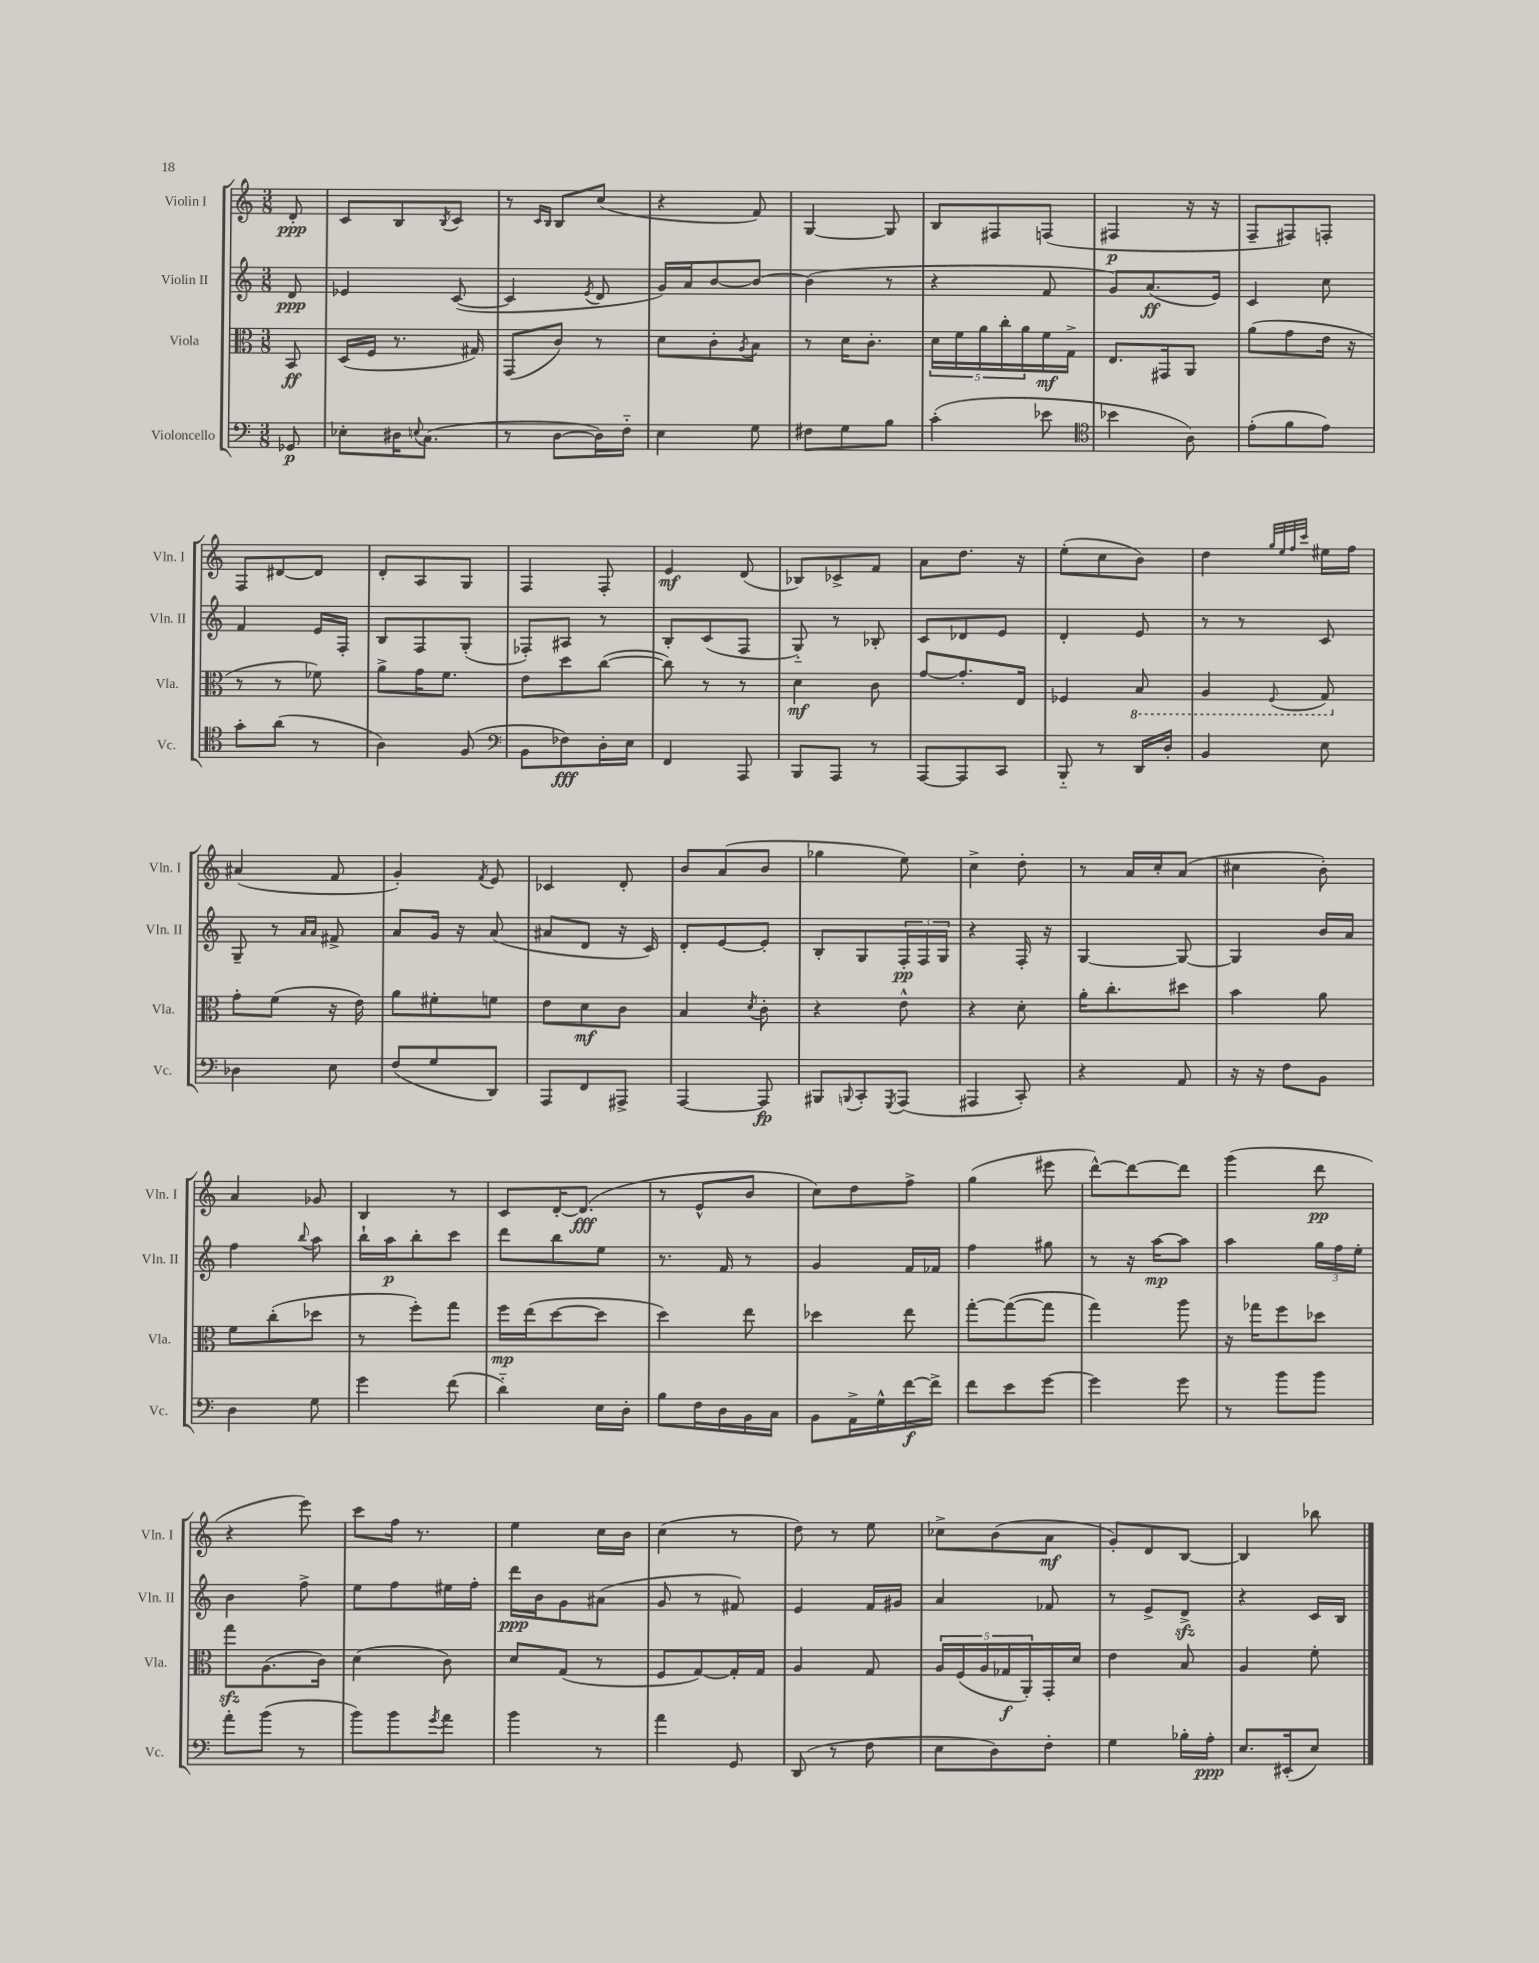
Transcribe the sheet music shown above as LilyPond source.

<<
\new StaffGroup <<
\new Staff = "s0" \with { instrumentName = "Violin I" shortInstrumentName = "Vln. I" } {
    \clef treble \key c \major \numericTimeSignature \time 3/8 \partial 8
    d'8-.\ppp |
    c'8 b8 \acciaccatura { b8 } c'8 |
    r8 \grace { c'16 b16 } b8 c''8( |
    r4 f'8) |
    g4~ g8 |
    b8 fis8 f8( |
    fis4\p r16 r16 |
    f8-- fis8) f8-. |
    f8 dis'8~ dis'8 |
    d'8-. a8 g8 |
    f4 f8-. |
    e'4\mf d'8( |
    bes8) ces'8-> f'8 |
    a'8 d''8. r16 |
    e''8-.( c''8 b'8) |
    d''4 \grace { g''32 e''32 f''32 c'''32 } eis''16 f''16 |
    ais'4( f'8 |
    g'4-.) \acciaccatura { f'8 } e'8 |
    ces'4 d'8-. |
    b'8 a'8( b'8 |
    ges''4 e''8) |
    c''4-> d''8-. |
    r8 a'16 c''16-. a'8( |
    cis''4 b'8-.) |
    a'4 ges'8 |
    b4 r8 |
    c'8 d'16~-. d'8.\fff( |
    r8 e'8-^ b'8 |
    c''8) d''8 f''8-> |
    g''4( eis'''8 |
    d'''8~-^) d'''8~ d'''8 |
    g'''4( d'''8\pp |
    r4 e'''8) |
    c'''8 f''16 r8. |
    e''4 c''16 b'16 |
    c''4( r8 |
    d''8) r8 e''8 |
    ces''8-> b'8( a'8\mf |
    g'8-.) d'8 b8~ |
    b4 bes''8 \bar "|." |
}
\new Staff = "s1" \with { instrumentName = "Violin II" shortInstrumentName = "Vln. II" } {
    \clef treble \key c \major \numericTimeSignature \time 3/8 \partial 8
    d'8\ppp |
    ees'4 c'8~( |
    c'4 \acciaccatura { e'8 } d'8 |
    g'16) a'16 b'8~ b'8~ |
    b'4( r8 |
    r4 f'8 |
    g'8) a'8.\ff( e'16) |
    c'4 c''8 |
    f'4 e'16 f16-. |
    b8 f8 g8-.( |
    fes8-.) ais8 r8 |
    b8-. c'8( f8 |
    g8-_) r8 bes8-. |
    c'8 des'8 e'8 |
    d'4-. e'8 |
    r8 r8 c'8 |
    g8-- r8 \grace { a'16 a'16 } fis'8-> |
    a'8 g'16 r16 a'8( |
    ais'8 d'8 r16 c'16) |
    d'8-. e'8~ e'8-. |
    b8-. g8 \tuplet 3/2 { f16-.\pp f16 g16 } |
    r4 f16-. r16 |
    g4~ g8~ |
    g4 b'16 a'16 |
    f''4 \appoggiatura { b''8 } a''8 |
    b''16-! a''16\p b''8-. c'''8 |
    d'''8 b''8 e''8 |
    r8. f'16 r8 |
    g'4 f'16 fes'16 |
    f''4 gis''8 |
    r8 r16 a''16~\mp a''8 |
    a''4 \tuplet 3/2 { g''16 f''16 e''16-. } |
    b'4 f''8-> |
    e''8 f''8 eis''16 f''16-. |
    d'''16\ppp b'16 g'8 ais'8( |
    g'8 r8 fis'8) |
    e'4 f'16 gis'16 |
    a'4 fes'8 |
    r8 e'8-> d'8->\sfz |
    r4 c'16 b16 \bar "|." |
}
\new Staff = "s2" \with { instrumentName = "Viola" shortInstrumentName = "Vla." } {
    \clef alto \key c \major \numericTimeSignature \time 3/8 \partial 8
    b,8\ff |
    d16( f16 r8. gis16) |
    g,8( c'8) r8 |
    d'8 c'8-. \acciaccatura { a8 } b8 |
    r8 d'16 c'8.-. |
    \tuplet 5/4 { d'16 f'16 a'16 c''16-. a'16 } f'16\mf g16-> |
    e8. gis,16 a,8 |
    a'8( g'8 e'16 r16 |
    r8 r8 fes'8) |
    a'8-> g'16 f'8. |
    e'8 d''8 c''8~( |
    c''8) r8 r8 |
    d'4\mf c'8 |
    g'8~ g'8.-. e16 |
    fes4 \ottava #-1 b,8 |
    a,4 \appoggiatura { f,8 } g,8 \ottava #0 |
    g'8-. f'8( r16 e'16) |
    a'8 fis'8-. f'8 |
    e'8 d'8\mf c'8 |
    b4 \acciaccatura { d'8 } c'8-. |
    r4 e'8-^ |
    r4 d'8-. |
    a'16-. c''8.-. dis''8 |
    b'4 a'8 |
    f'8 c''8-.( des''8 |
    r8 f''8-.) g''8 |
    f''16\mp e''16( d''8~ d''8 |
    d''4) e''8 |
    des''4 e''8 |
    g''8~-. g''8~( g''8 |
    g''4) a''8 |
    r16 ges''16 f''8 des''8 |
    g''8\sfz a8.( c'16) |
    d'4( c'8) |
    d'8 g8( r8 |
    f8 g8~) g16-. g16 |
    a4 g8 |
    \tuplet 5/4 { a16 f16( a16 ges16\f a,16-.) } g,16-. d'16 |
    e'4 b8 |
    a4 f'8-. \bar "|." |
}
\new Staff = "s3" \with { instrumentName = "Violoncello" shortInstrumentName = "Vc." } {
    \clef bass \key c \major \numericTimeSignature \time 3/8 \partial 8
    ges,8\p |
    ees8-. dis16 \appoggiatura { e8 } c8.( |
    r8 d8~ d16) f16-_ |
    e4 g8 |
    fis8 g8 b8 |
    c'4-.( ees'8 |
    \clef tenor bes'4 a8) |
    e'8-.( f'8 e'8) |
    g'8-. a'8( r8 |
    a4) f8( |
    \clef bass b,8 fes8\fff) d16-. e16 |
    f,4 a,,8 |
    b,,8 a,,8 r8 |
    a,,8~ a,,8 c,8 |
    b,,8-_ r8 d,16 d16-. |
    b,4 e8 |
    des4 e8 |
    f8( g8 d,8) |
    a,,8 f,8 ais,,8-> |
    a,,4~ a,,8\fp |
    bis,,8 \appoggiatura { b,,8 } c,8-. \acciaccatura { g,,8 } a,,8( |
    ais,,4 c,8-.) |
    r4 a,8 |
    r16 r16 f8 b,8 |
    d4 g8 |
    g'4 f'8( |
    d'4-_) e16 d16-. |
    b8 f16 d16 b,16 c16 |
    b,8 a,16-> g16-^ f'16~\f f'16-> |
    f'8 e'8 g'8~ |
    g'4 g'8 |
    r8 b'8 b'8 |
    a'8-. b'8( r8 |
    b'8) b'8 \acciaccatura { g'8 } a'8 |
    b'4 r8 |
    a'4 g,8 |
    d,8( r8 f8 |
    e8 d8) f8-. |
    g4 bes16-. a16-.\ppp |
    e8. eis,16-.( e8) \bar "|." |
}
>>
>>
\layout { \context { \Score \remove "Bar_number_engraver" } }
